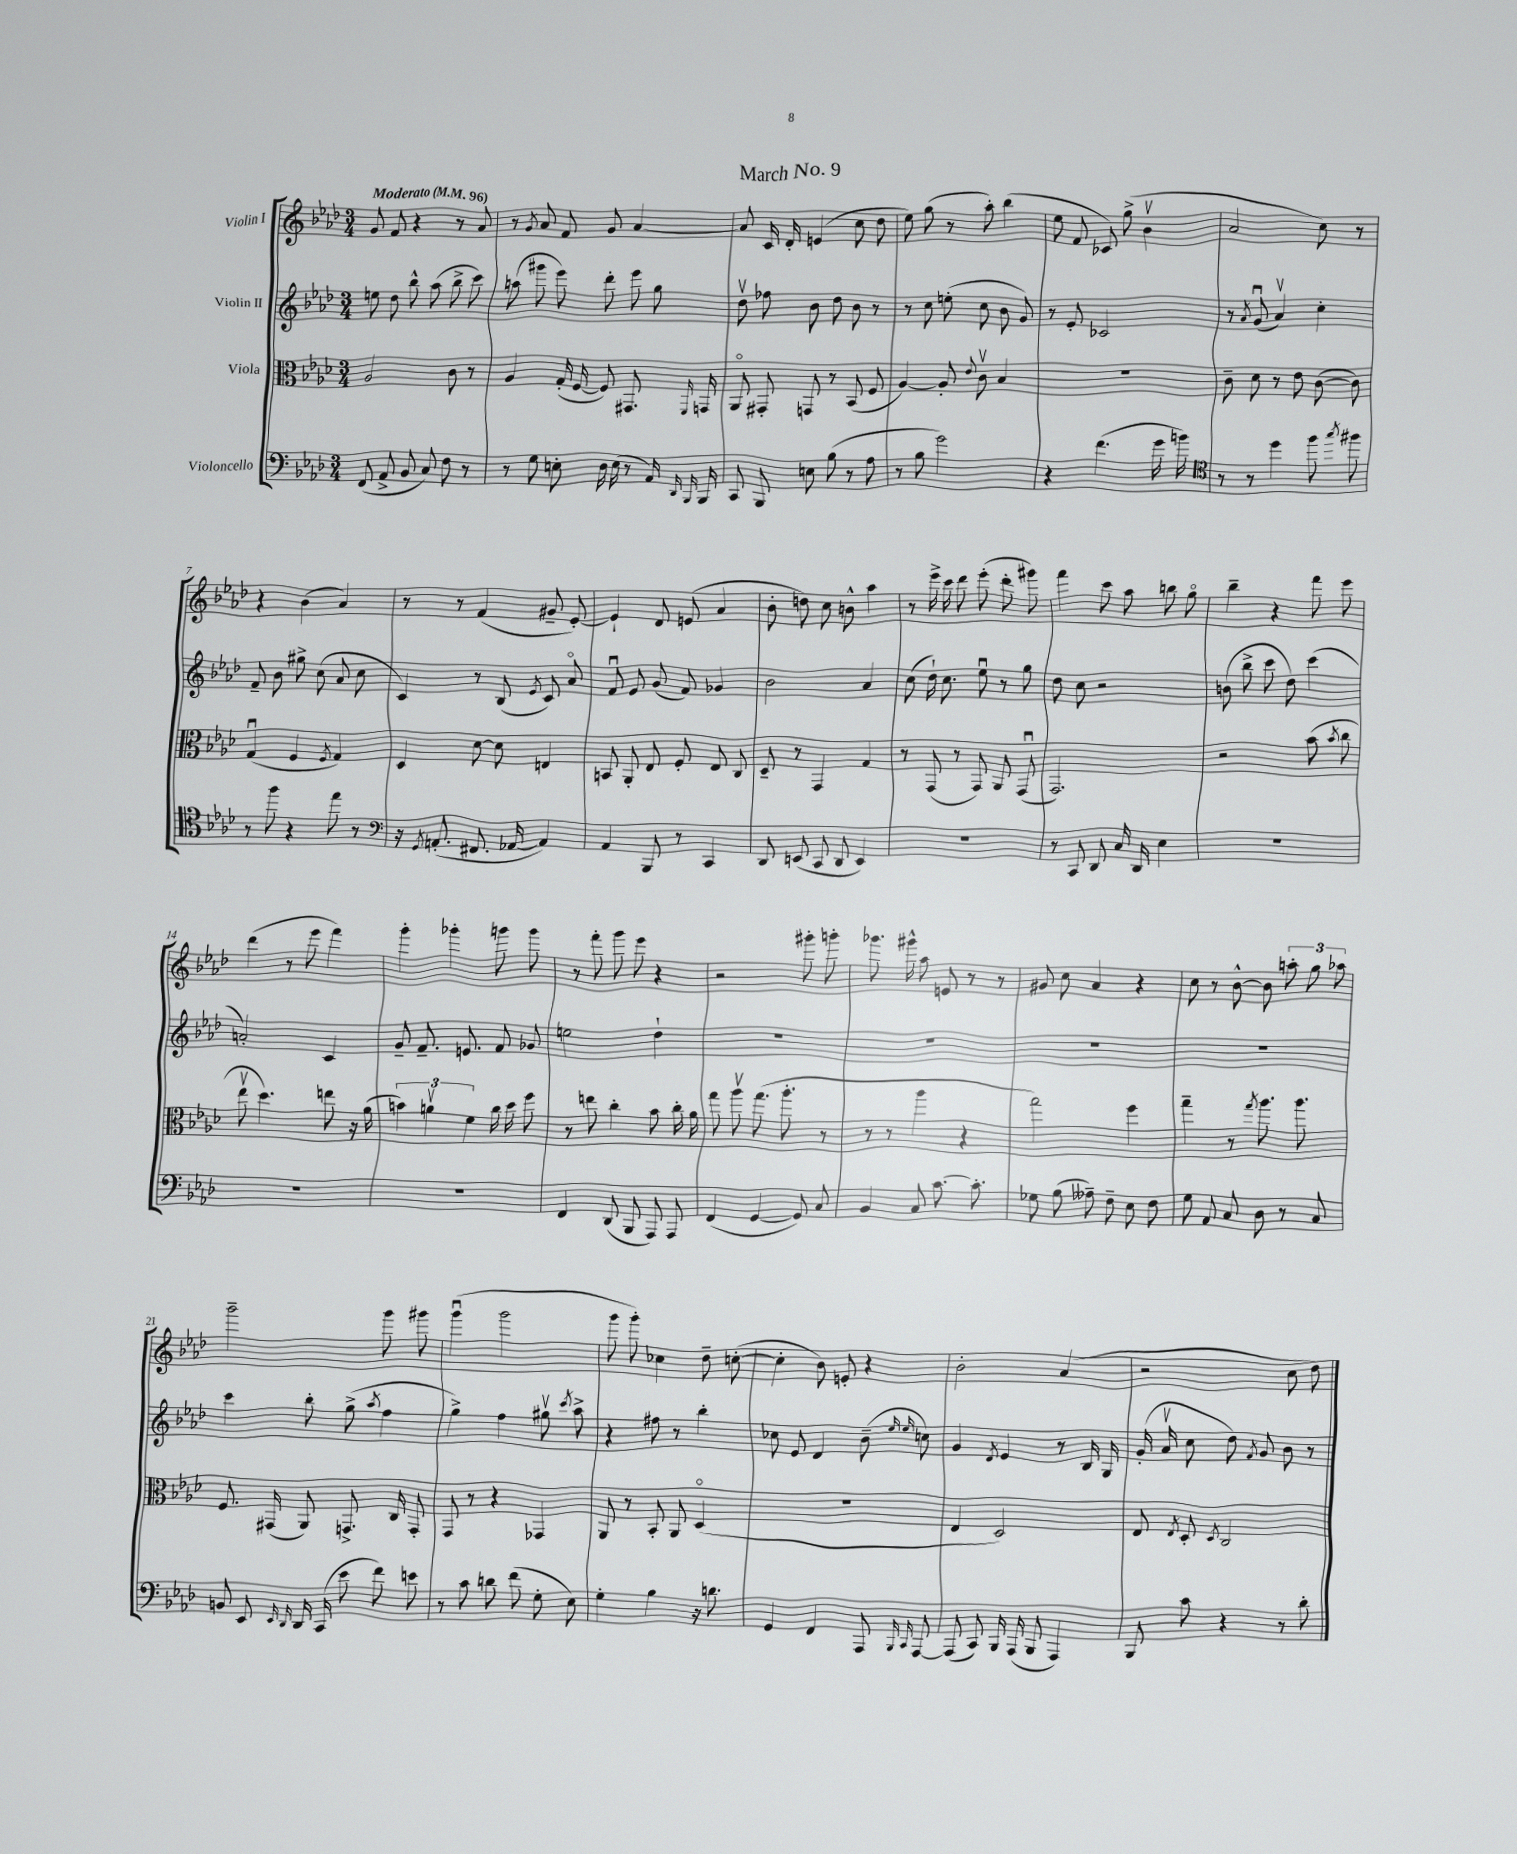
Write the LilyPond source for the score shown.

\header { title = "March No. 9" }
<<
\new StaffGroup <<
\new Staff = "s0" \with { instrumentName = "Violin I" } {
    \clef treble \key aes \major \numericTimeSignature \time 3/4 \tempo "Moderato" 4 = 96
    \autoBeamOff g'8 f'8 r4 r8 aes'8 |
    r8 \acciaccatura { g'8 } aes'8 f'8 g'8 aes'4~ |
    aes'8 c'16 des'16-. e'4( c''8 des''8 |
    ees''8) g''8( r8 aes''8-.) bes''4( |
    ees''8 f'8 ces'8) g''8->( bes'4\upbow |
    aes'2 c''8) r8 |
    r4 bes'4( aes'4) |
    r8 r8 f'4( gis'8-- ees'8~-.) |
    ees'4-! des'8 e'8( aes'4 |
    bes'8-. d''8) c''8 b'8-^ aes''4 |
    r8 ees'''16-> c'''16 des'''8 ees'''8-.( des'''8-. gis'''8) |
    f'''4 c'''8 aes''8 b''8 g''8\flageolet |
    bes''4-- r4 f'''8 ees'''8 |
    des'''4( r8 ees'''8 f'''4) |
    g'''4-. ges'''4-. g'''8 g'''8 |
    r8 f'''8-. g'''8 ees'''8 r4 |
    r2 gis'''8-. g'''8-. |
    ges'''8. gis'''16-^ aes''8 e'8 r8 r8 |
    gis'8 c''8 aes'4 r4 |
    c''8 r8 bes'8~-^ bes'8 \tuplet 3/2 { a''8-. g''8 aes''8 } |
    g'''2-- g'''8 gis'''8 |
    g'''4\downbow( g'''2 |
    g'''8 g'''8-.) ces''4 des''8-- c''8~-.( |
    c''4-. bes'8) e'8-. r4 |
    bes'2-. aes'4( |
    r2 c''8 des''8) \bar "|." |
}
\new Staff = "s1" \with { instrumentName = "Violin II" } {
    \clef treble \key aes \major \numericTimeSignature \time 3/4
    \autoBeamOff e''8 des''8 bes''8-^ aes''8( bes''8-> c'''8) |
    a''8( gis'''8 ees'''8) des'''8-. ees'''8 g''8 |
    des''8\upbow fes''8 bes'8 des''8 bes'8 r8 |
    r8 c''8 e''8-.( c''8 bes'8 g'8) |
    r8 ees'8-. ces'2 |
    r8 \acciaccatura { aes'8 } g'8\downbow( aes'4\upbow) c''4-. |
    f'8-- bes'8 gis''8-> c''8( aes'8 c''8 |
    c'4) r8 bes8( \acciaccatura { ees'8 } c'8) aes'8\flageolet |
    f'8\downbow ees'8 g'8( f'8) ges'4 |
    bes'2 aes'4 |
    c''8( des''16-!) c''8. ees''8\downbow r8 g''8 |
    des''8 c''8 r2 |
    b'8( bes''8-> c'''8 des''8) c'''4( |
    a'2-.) c'4 |
    g'8-- f'8.-- e'8. f'8 ges'8 |
    e''2 des''4-! |
    R2. |
    R2. |
    R2. |
    R2. |
    c'''4 bes''8-. g''8->( \acciaccatura { aes''8 } f''4 |
    g''4->) f''4 gis''8\upbow \acciaccatura { c'''8 } aes''8-> |
    r4 fis''8 r8 bes''4-. |
    ces''8 ees'8 des'4 bes'8--( \grace { ees''16 ees''16 } c''8) |
    g'4 \acciaccatura { des'8 } ees'4 r8 bes16 g16 |
    g'16-.( aes'16\upbow c''8 des''8) \acciaccatura { f'8 } g'8 bes'8 r8 \bar "|." |
}
\new Staff = "s2" \with { instrumentName = "Viola" } {
    \clef alto \key aes \major \numericTimeSignature \time 3/4
    \autoBeamOff aes2 c'8 r8 |
    aes4 g16-.( f16~ f8) gis,8. \grace { f,16 } g,16 |
    aes,8\flageolet gis,8-. g,8 r8 bes,8( f8 |
    aes4~) aes8-. \appoggiatura { ees'8 } c'8\upbow bes4 |
    R2. |
    c'8-- des'8 r8 ees'8 c'8~( c'8) |
    g4\downbow( f4 \acciaccatura { f8 } g4) |
    des4 des'8~ des'8 e4 |
    b,8 aes,8-. ees8 f8-. ees8 c8 |
    des8-- r8 g,4 g4 |
    r8 g,8( r8 g,8) aes,8 g,8\downbow( |
    g,2.) |
    r2 bes'8( \acciaccatura { bes'8 } c''8 |
    ees''8\upbow des''4.) e''8 r16 aes'16( |
    \tuplet 3/2 { b'4) a'4\upbow f'4 } c''16 des''16 f''8 |
    r8 e''8 c''4-. bes'8 c''16-. aes'16 |
    g''8 aes''8\upbow g''8.( aes''8.-. r8 |
    r8 r8 aes''4 r4 |
    g''2) f''4 |
    g''4-- r8 \acciaccatura { g''8 } aes''8. aes''8. |
    f8. gis,16( aes,8) g,8.-> c16 g,8-. |
    g,8 r8 r4 ges,4 |
    aes,8 r8 bes,8-. aes,8 des4\flageolet( |
    R2. |
    ees4 des2) |
    ees8 \acciaccatura { ees8 } des8-. \acciaccatura { des8 } c2 \bar "|." |
}
\new Staff = "s3" \with { instrumentName = "Violoncello" } {
    \clef bass \key aes \major \numericTimeSignature \time 3/4
    \autoBeamOff f,8( aes,8-> bes,8 c8) f8 r8 |
    r8 g8 e8-. des16 e16( r8 aes,16) \grace { des,16 bes,,16 } bes,,16 |
    c,8 bes,,8 e8 bes8( r8 aes8 |
    r8 bes8 g'2) |
    r4 f'4.( g'16 b'16) |
    \clef tenor r8 r8 des''4 f''8 \acciaccatura { g''8 } fis''8 |
    r8 f''8 r4 ees''8 r8 |
    \clef bass r16 \acciaccatura { g,8 } a,8.-.( fis,8. aes,16~ aes,4) |
    aes,4 bes,,8 r8 c,4 |
    des,8 e,8( c,8 des,8 e,4) |
    R2. |
    r8 c,8 des,8 c16 des,16 ees4 |
    R2. |
    R2. |
    R2. |
    f,4 des,8( bes,,8 aes,,8) aes,,8 |
    f,4( g,4~ g,8) c8 |
    bes,4 c8 c'8.~ c'8.-. |
    ges8 bes8( aeses8--) f8-- ees8 f8 |
    g8 aes,8 c8 des8 r8 c8 |
    b,8 ees,8 \grace { ees,16 des,16 } des,16 c,16( ees'8 f'8) e'8 |
    r8 c'8 d'8 f'8( g8-. ees8) |
    g4-. bes4 r16 d'8. |
    g,4 f,4 aes,,8 \grace { bes,,16 c,16 } aes,,8~ |
    aes,,8( c,8) bes,,16 aes,,16( bes,,8 aes,,4) |
    bes,,8 c'8 r4 r8 des'8-. \bar "|." |
}
>>
>>
